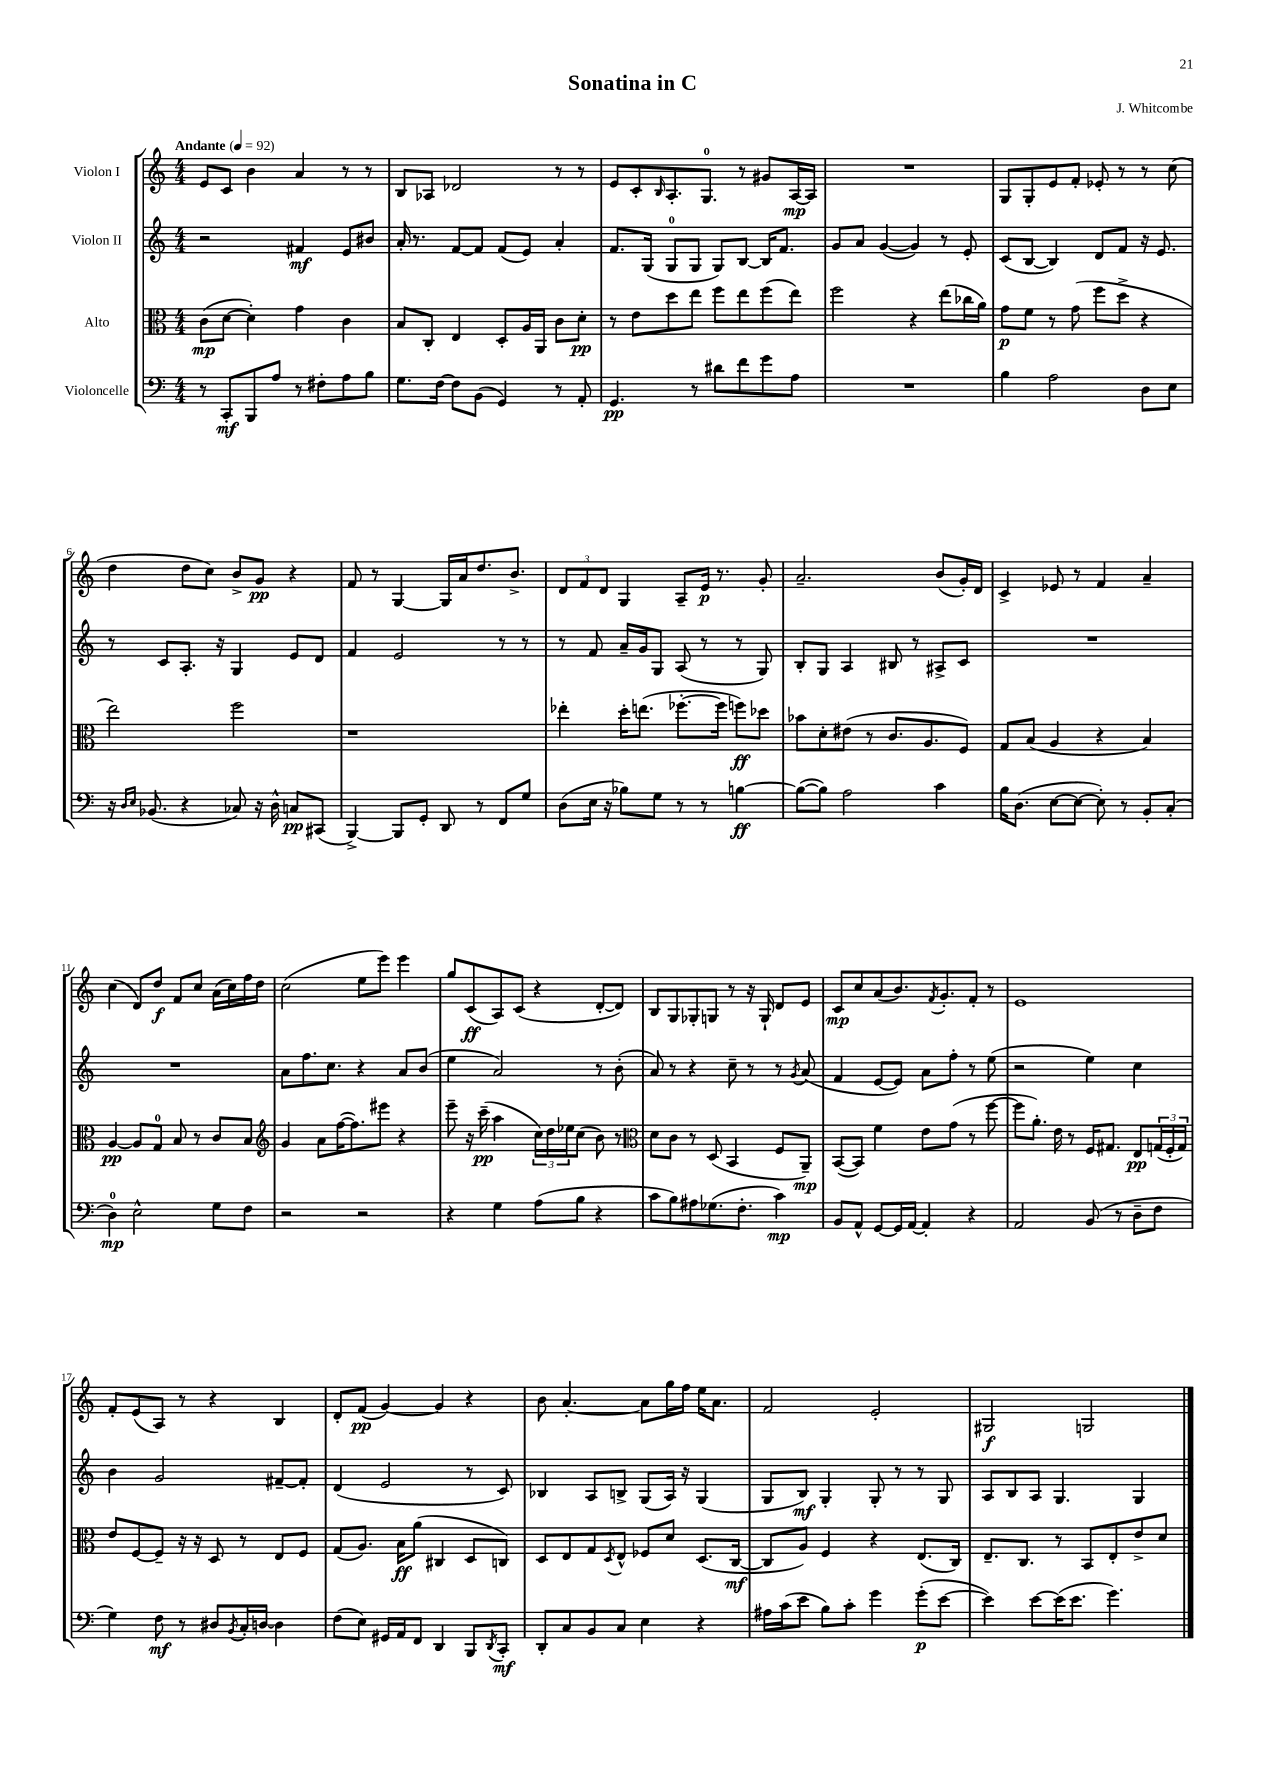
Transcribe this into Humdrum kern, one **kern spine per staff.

**kern	**dynam	**kern	**dynam	**kern	**dynam	**kern	**dynam
*part4	*part4	*part3	*part3	*part2	*part2	*part1	*part1
*staff4	*staff4	*staff3	*staff3	*staff2	*staff2	*staff1	*staff1
*I"Violoncelle	*	*I"Alto	*	*I"Violon II	*	*I"Violon I	*
*clefF4	*	*clefC3	*	*clefG2	*	*clefG2	*
*k[]	*	*k[]	*	*k[]	*	*k[]	*
*M4/4	*	*M4/4	*	*M4/4	*	*M4/4	*
*MM92	*	*MM92	*	*MM92	*	*MM92	*
=1	=1	=1	=1	=1	=1	=1	=1
!	!	!	!	!	!	!LO:TX:a:B:t=Andante	!
8r	.	(8c\L	mp	2r	.	8e/L	.
8CC'/L	mf	[8d\J	.	.	.	8c/J	.
8BBB/	.	4d'\])	.	.	.	4b\	.
8A/J	.	.	.	.	.	.	.
8r	.	4g\	.	4f#X/	mf	4a/	.
8F#X'\L	.	.	.	.	.	.	.
8A\	.	4c\	.	8e/L	.	8r	.
8B\J	.	.	.	8b#X/J	.	8r	.
=2	=2	=2	=2	=2	=2	=2	=2
8.G\L	.	8B/L	.	16a'/	.	8B/L	.
.	.	.	.	8.r	.	.	.
.	.	8C'/J	.	.	.	8A-X/J	.
[16F\Jk	.	.	.	.	.	.	.
8F\L]	.	4E/	.	[8f/L	.	2d-X/	.
(8BB\J	.	.	.	8f/J]	.	.	.
4GG/)	.	8D'/L	.	(8f/L	.	.	.
.	.	16A/L	.	8e/J)	.	.	.
.	.	16AA/JJ	.	.	.	.	.
8r	.	8c\L	.	4a'/	.	8r	.
8AA'/	.	8d'\J	pp	.	.	8r	.
=3	=3	=3	=3	=3	=3	=3	=3
4.GG/	pp	8r	.	8.f/L	.	8e/L	.
.	.	8e\L	.	.	.	8c'/	.
.	.	.	.	(16G/Jk	.	.	.
.	.	.	.	.	.	16qqB/	.
.	.	8dd\	.	8G/L	.	8.A'/	.
8r	.	8ee\J	.	8G/J	.	.	.
.	.	.	.	.	.	8.G/J	.
8d#X\L	.	8ff\L	.	8G/L)	.	.	.
8f\	.	8ee\	.	[8B/J	.	8r	.
8g\	.	(8ff\	.	16B/KL]	.	8g#X/L	.
.	.	.	.	8.f/J	.	.	.
8A\J	.	8ee\J)	.	.	.	[16A/L	mp
.	.	.	.	.	.	16A/JJ]	.
=4	=4	=4	=4	=4	=4	=4	=4
1r	.	2ff\	.	8g/L	.	1r	.
.	.	.	.	8a/J	.	.	.
.	.	.	.	([4g/	.	.	.
.	.	4r	.	4g/])	.	.	.
.	.	(8ee\L	.	8r	.	.	.
.	.	16cc-X\L	.	8e'/	.	.	.
.	.	16a\JJ)	.	.	.	.	.
=5	=5	=5	=5	=5	=5	=5	=5
4B\	.	8g\L	p	(8c/L	.	8G/L	.
.	.	8f\J	.	[8B/J	.	8G'/	.
2A\	.	8r	.	4B/])	.	8e/	.
.	.	(8g\	.	.	.	8f'/J	.
.	.	8ff\L	.	8d/L	.	8e-X'/	.
.	.	8dd^\J	.	8f/J	.	8r	.
8D\L	.	4r	.	16r	.	8r	.
.	.	.	.	8.e/	.	.	.
8E\J	.	.	.	.	.	(8cc\	.
!!LO:LB:g=z
=6	=6	=6	=6	=6	=6	=6	=6
16r	.	2ee\)	.	8r	.	4dd\	.
16qqD/LL	.	.	.	.	.	.	.
16qqE/JJ	.	.	.	.	.	.	.
(8.BB-X/	.	.	.	.	.	.	.
.	.	.	.	8c/L	.	.	.
4r	.	.	.	8.A'/J	.	8dd\L	.
.	.	.	.	.	.	8cc\J)	.
.	.	.	.	16r	.	.	.
8C-X/)	.	2ff\	.	4G/	.	8b^/L	.
16r	.	.	.	.	.	8g/J	pp
16D^^\	.	.	.	.	.	.	.
8Cn/L	pp	.	.	8e/L	.	4r	.
(8CC#X/J	.	.	.	8d/J	.	.	.
=7	=7	=7	=7	=7	=7	=7	=7
[4BBB^/)	.	1r	.	4f/	.	8f/	.
.	.	.	.	.	.	8r	.
8BBB/L]	.	.	.	2e/	.	[4G/	.
8GG'/J	.	.	.	.	.	.	.
8DD/	.	.	.	.	.	16G/LL]	.
.	.	.	.	.	.	16a/J	.
8r	.	.	.	.	.	8.dd/	.
8FF/L	.	.	.	8r	.	.	.
.	.	.	.	.	.	8.b^/J	.
8G/J	.	.	.	8r	.	.	.
=8	=8	=8	=8	=8	=8	=8	=8
(8D\L	.	4ee-X'\	.	8r	.	12d/L	.
.	.	.	.	.	.	12f/	.
16E\Jk	.	.	.	8f/	.	.	.
.	.	.	.	.	.	12d/J	.
16r	.	.	.	.	.	.	.
8B-X\L)	.	16dd'\KL	.	16a~/LL	.	4G/	.
.	.	(8.een\J	.	16g/J	.	.	.
8G\J	.	.	.	8G/J	.	.	.
8r	.	[8.ff-X'\L	.	(8A/	.	8A~/L	.
8r	.	.	.	8r	.	16e/Jk	p
.	.	16ff-\Jk]	.	.	.	8.r	.
[4Bn\	ff	8ffn\L)	ff	8r	.	.	.
.	.	8dd-X\J	.	8G/)	.	8g'/	.
=9	=9	=9	=9	=9	=9	=9	=9
(8B\L_	.	8b-X\L	.	8B'/L	.	2.a~/	.
8B\J])	.	8d'\	.	8G/J	.	.	.
2A\	.	(8e#X\J	.	4A/	.	.	.
.	.	8r	.	.	.	.	.
.	.	8.c/L	.	8B#X/	.	.	.
.	.	.	.	8r	.	.	.
.	.	8.A/	.	.	.	.	.
4c\	.	.	.	8A#X^/L	.	(8b/L	.
.	.	8F/J)	.	8c/J	.	16g'/L)	.
.	.	.	.	.	.	16d/JJ	.
=10	=10	=10	=10	=10	=10	=10	=10
16B\KL	.	8G/L	.	1r	.	4c^/	.
(8.D\J	.	.	.	.	.	.	.
.	.	(8B/J	.	.	.	.	.
[8E\L	.	4A/	.	.	.	8e-X/	.
8E\J_	.	.	.	.	.	8r	.
8E'\])	.	4r	.	.	.	4f/	.
8r	.	.	.	.	.	.	.
8BB'/L	.	4B/)	.	.	.	4a~/	.
(8C'/J	.	.	.	.	.	.	.
!!LO:LB:g=z
=11	=11	=11	=11	=11	=11	=11	=11
4D\)	mp	[4A/	pp	1r	.	(4cc\	.
2E^^\	.	8A/L]	.	.	.	8d/L)	.
.	.	8G/J	.	.	.	8dd/J	f
.	.	8B/	.	.	.	8f/L	.
.	.	8r	.	.	.	8cc/J	.
8G\L	.	8c/L	.	.	.	(16a\LL	.
.	.	.	.	.	.	16cc\)	.
8F\J	.	8B/J	.	.	.	16ff\	.
.	.	.	.	.	.	16dd\JJ	.
=12	=12	=12	=12	=12	=12	=12	=12
*	*	*clefG2	*	*	*	*	*
2r	.	4g/	.	8a\L	.	(2cc\	.
.	.	.	.	8.ff\	.	.	.
.	.	8a\L	.	.	.	.	.
.	.	.	.	8.cc\J	.	.	.
.	.	([16ff\K	.	.	.	.	.
.	.	8.ff\])	.	.	.	.	.
2r	.	.	.	4r	.	8ee\L	.
.	.	8eee#X\J	.	.	.	8eee\J)	.
.	.	4r	.	8a/L	.	4eee\	.
.	.	.	.	(8b/J	.	.	.
=13	=13	=13	=13	=13	=13	=13	=13
4r	.	8eee~\	.	4ee\	.	8gg/L	.
.	.	16r	.	.	.	(8c/	ff
.	.	(16ccc~\	pp	.	.	.	.
4G\	.	4aa\	.	2a/)	.	8A/)	.
.	.	.	.	.	.	(8c/J	.
(8A\L	.	24cc\LL)	.	.	.	4r	.
.	.	24dd\	.	.	.	.	.
.	.	24ee-X\J	.	.	.	.	.
8B\J	.	(8cc\J	.	.	.	.	.
4r	.	8b\)	.	8r	.	[8d'/L	.
.	.	8r	.	(8b'\	.	8d/J])	.
=14	=14	=14	=14	=14	=14	=14	=14
*	*	*clefC3	*	*	*	*	*
8c\L	.	8d\L	.	8a/)	.	8B/L	.
8B\)	.	8c\J	.	8r	.	8G/	.
8A#X\	.	8r	.	4r	.	8G-X'/	.
(8.G-X\	.	(8D/	.	.	.	8Gn/J	.
.	.	4BB/	.	8cc~\	.	8r	.
8.F'\J	.	.	.	.	.	.	.
.	.	.	.	8r	.	16r	.
.	.	.	.	.	.	16G`/	.
4c\)	mp	8F/L	.	8r	.	8d/L	.
.	.	.	.	8qg/	.	.	.
.	.	8AA~/J)	mp	(8a/	.	8e/J	.
=15	=15	=15	=15	=15	=15	=15	=15
8BB/L	.	([8BB/L	.	4f/	.	8c/L	mp
8AA^^/J	.	8BB/J])	.	.	.	8cc/	.
[8GG/L	.	4f\	.	[8e/L	.	(8a/	.
16GG/L]	.	.	.	8e/J])	.	8.b/)	.
[16AA/JJ	.	.	.	.	.	.	.
4AA'/]	.	8e\L	.	8a\L	.	.	.
.	.	.	.	.	.	8qf/	.
.	.	.	.	.	.	8.g'/	.
.	.	(8g\J	.	8ff'\J	.	.	.
4r	.	8r	.	8r	.	8f'/J	.
.	.	[8ff\	.	(8ee\	.	8r	.
=16	=16	=16	=16	=16	=16	=16	=16
2AA/	.	8ff\L]	.	2r	.	1e	.
.	.	8.a'\J)	.	.	.	.	.
.	.	16e\	.	.	.	.	.
.	.	8r	.	.	.	.	.
(8BB/	.	16F/KL	.	4ee\)	.	.	.
.	.	8.G#X/J	.	.	.	.	.
8r	.	.	.	.	.	.	.
8D~\L	.	8E/L	pp	4cc\	.	.	.
8F\J	.	(24Gn/L	.	.	.	.	.
.	.	24F'/	.	.	.	.	.
.	.	24G/JJ)	.	.	.	.	.
!!LO:LB:g=z
=17	=17	=17	=17	=17	=17	=17	=17
4G\)	.	8e/L	.	4b\	.	8f'/L	.
.	.	[8F/	.	.	.	(8e/	.
8F\	mf	8F~/J]	.	2g/	.	8A/J)	.
8r	.	16r	.	.	.	8r	.
.	.	16r	.	.	.	.	.
8D#X/L	.	8D/	.	.	.	4r	.
8qBB/	.	.	.	.	.	.	.
16C'/L	.	8r	.	.	.	.	.
[16Dn/JJ	.	.	.	.	.	.	.
4D\]	.	8E/L	.	[8f#X~/L	.	4B/	.
.	.	8F/J	.	8f#'/J]	.	.	.
=18	=18	=18	=18	=18	=18	=18	=18
(8F\L	.	(8G/L	.	(4d/	.	8d'/L	.
8E\J)	.	8.A/J)	.	.	.	(8f/J	pp
16GG#X/LL	.	.	.	2e/	.	[4g/)	.
16AA/J	.	16B\KL	ff	.	.	.	.
8FF/J	.	(8a\J	.	.	.	.	.
4DD/	.	4C#X/	.	.	.	4g/]	.
8BBB/L	.	8D/L	.	8r	.	4r	.
8qDD/	.	.	.	.	.	.	.
8CC'/J	mf	8Cn/J)	.	8c/)	.	.	.
=19	=19	=19	=19	=19	=19	=19	=19
8DD'/L	.	8D/L	.	4B-X/	.	8b\	.
8C/	.	8E/	.	.	.	[4.a'/	.
8BB/	.	8G/	.	8A/L	.	.	.
.	.	8qD/	.	.	.	.	.
8C/J	.	8E^^/J	.	8Bn^/J	.	.	.
4E\	.	8F-X/L	.	(8G/L	.	8a\L]	.
.	.	8d/J	.	16A/Jk)	.	16gg\L	.
.	.	.	.	16r	.	16ff\JJ	.
4r	.	(8.D/L	.	(4G/	.	16ee\KL	.
.	.	.	.	.	.	8.a\J	.
.	.	[16C/Jk	mf	.	.	.	.
=20	=20	=20	=20	=20	=20	=20	=20
16A#X\LL	.	8C/L]	.	8G/L	.	2f/	.
(16c\J	.	.	.	.	.	.	.
8e\J	.	8A/J)	.	8B/J)	mf	.	.
8B\L)	.	4F/	.	4G'/	.	.	.
8c'\J	.	.	.	.	.	.	.
4g\	.	4r	.	8G'/	.	2e'/	.
.	.	.	.	8r	.	.	.
(8g'\L	p	(8.E/L	.	8r	.	.	.
[8e\J	.	.	.	8G/	.	.	.
.	.	16C/Jk)	.	.	.	.	.
=21	=21	=21	=21	=21	=21	=21	=21
4e\])	.	8.E~/L	.	8A/L	.	2G#X/	f
.	.	.	.	8B/	.	.	.
.	.	8.C/J	.	.	.	.	.
[8e\L	.	.	.	8A/J	.	.	.
(16e\K]	.	8r	.	4.G/	.	.	.
8.e\J	.	.	.	.	.	.	.
.	.	8BB/L	.	.	.	2Gn/	.
4.g\)	.	8E'/	.	.	.	.	.
.	.	8e^/	.	4G/	.	.	.
.	.	8d/J	.	.	.	.	.
==	==	==	==	==	==	==	==
*-	*-	*-	*-	*-	*-	*-	*-
